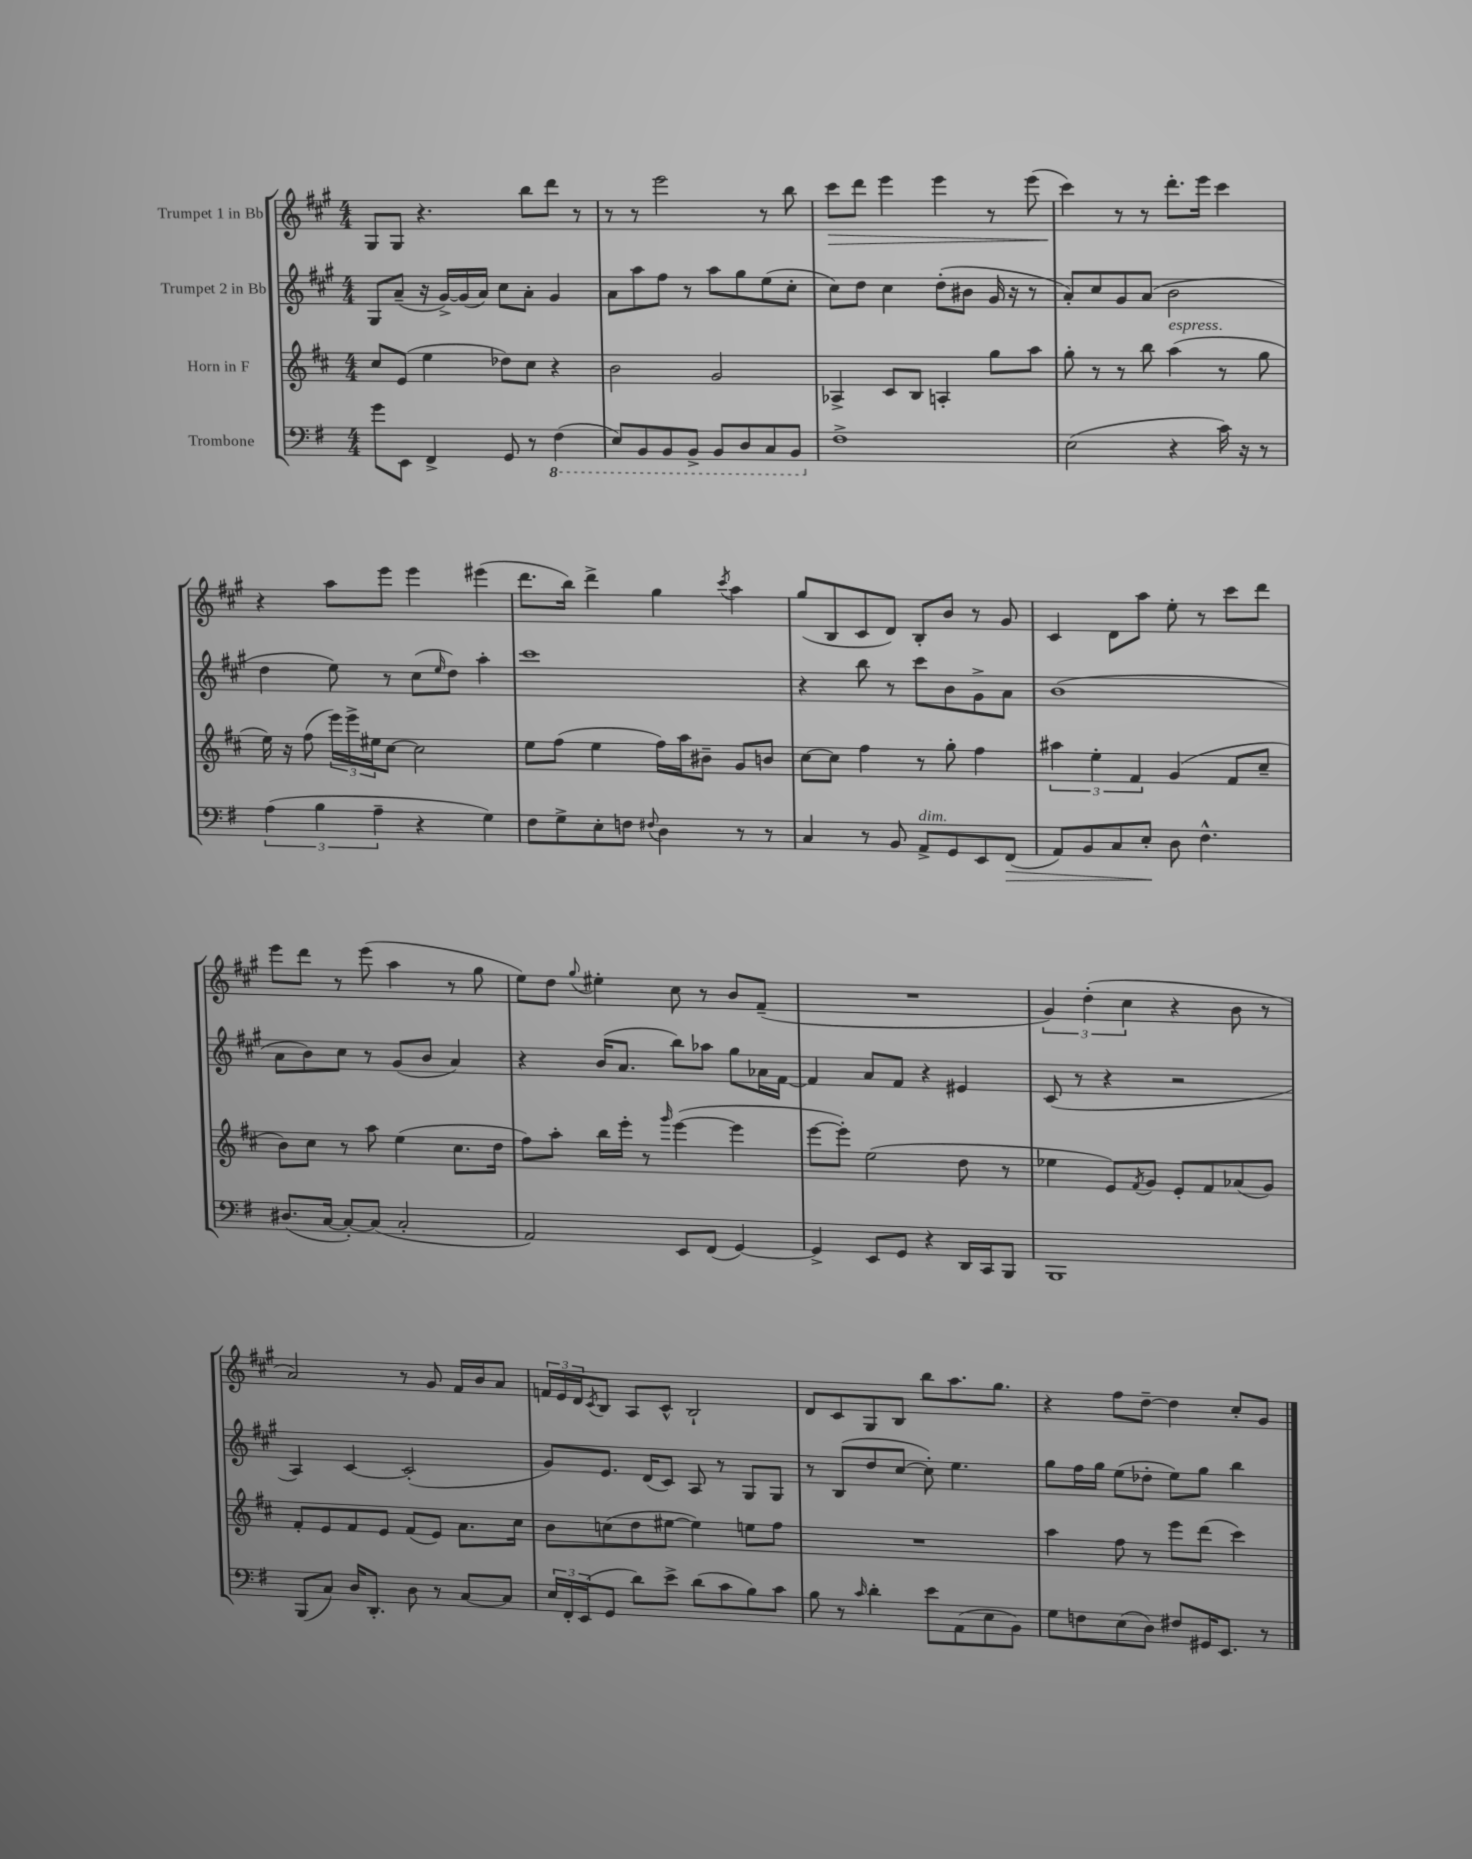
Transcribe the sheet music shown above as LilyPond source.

<<
\new StaffGroup <<
\new Staff = "s0" \with { instrumentName = "Trumpet 1 in Bb" } {
    \clef treble \key a \major \numericTimeSignature \time 4/4
    gis8 gis8 r4. b''8 d'''8 r8 |
    r8 r8 e'''2 r8 b''8 |
    cis'''8\> d'''8 e'''4 e'''4 r8 e'''8( |
    cis'''4\!) r8 r8 d'''8.-. e'''16 cis'''4 |
    r4 a''8 e'''8 e'''4 eis'''4( |
    d'''8. b''16) d'''4-> gis''4 \acciaccatura { cis'''8 } a''4 |
    gis''8( b8 cis'8 d'8) b8-. b'8 r8 gis'8 |
    cis'4 d'8 a''8 e''8-. r8 cis'''8 d'''8 |
    e'''8 d'''8 r8 e'''8( a''4 r8 gis''8 |
    e''8) d''8 \appoggiatura { gis''8 } eis''4-. cis''8 r8 b'8 fis'8--( |
    R1 |
    \tuplet 3/2 { gis'4) d''4-.( cis''4 } r4 b'8 r8 |
    a'2) r8 gis'8 fis'16 b'16 a'8 |
    \tuplet 3/2 { f'16 e'16 d'16 } \acciaccatura { cis'8 } b8 a8 cis'8-^ b2-! |
    d'8 cis'8 gis8 b8 b''8 a''8. gis''8. |
    r4 fis''8 d''8~-- d''4 cis''8-. gis'8 \bar "|." |
}
\new Staff = "s1" \with { instrumentName = "Trumpet 2 in Bb" } {
    \clef treble \key a \major \numericTimeSignature \time 4/4
    gis8 a'8--( r16 gis'16~->) gis'16( a'16) cis''8 a'8-. gis'4 |
    a'8 a''8 fis''8 r8 a''8 gis''8 e''8( cis''8-. |
    cis''8) d''8 cis''4 d''8-.( bis'8 gis'16 r16 r8 |
    a'8-.) cis''8 gis'8 a'8( b'2 |
    d''4 e''8) r8 cis''8( \grace { e''16 } d''8) a''4-. |
    cis'''1 |
    r4 b''8 r8 cis'''8 b'8 gis'8-> a'8 |
    b'1( |
    a'8 b'8) cis''8 r8 gis'8( b'8 a'4) |
    r4 b'16( a'8. b''8) aes''8 gis''8 aes'16 fis'16~ |
    fis'4 a'8 fis'8 r4 eis'4 |
    cis'8( r8 r4 r2 |
    a4) cis'4~ cis'2-.( |
    gis'8) e'8. d'16( cis'8) a8 r8 gis8 gis8 |
    r8 b8( d''8 cis''8~ cis''8-.) e''4. |
    gis''8 fis''16 gis''16 e''8( des''8-. e''8) gis''8 b''4 \bar "|." |
}
\new Staff = "s2" \with { instrumentName = "Horn in F" } {
    \clef treble \key d \major \numericTimeSignature \time 4/4
    cis''8 e'8( e''4 des''8) cis''8 r4 |
    b'2 g'2 |
    aes4-> cis'8 b8 a4-. g''8 a''8 |
    g''8-. r8 r8 b''8 a''4^\markup { \italic "espress." }( r8 g''8 |
    e''16) r16 fis''8( \tuplet 3/2 { e'''16) e'''16-> eis''16 } cis''8~ cis''2 |
    e''8 fis''8( e''4 fis''16) a''16 bis'8-- g'8 b'8 |
    cis''8~ cis''8 fis''4 r8 g''8-. fis''4 |
    \tuplet 3/2 { ais''4 e''4-. fis'4 } g'4( fis'8 cis''8-- |
    b'8) cis''8 r8 a''8 e''4( cis''8. d''16 |
    fis''8) a''8-. b''16 e'''16-. r8 \grace { g'''16 } e'''4~( e'''4 |
    e'''8~ e'''8-.) e''2( d''8 r8 |
    ees''4 e'8) \acciaccatura { fis'8 } g'8 e'8-. fis'8 aes'8( g'8) |
    fis'8-. e'8 fis'8 e'8 fis'8( e'8) a'8. cis''16 |
    b'8 c''8( d''8 eis''8~ eis''4) e''8 fis''8 |
    R1 |
    a''4 fis''8 r8 e'''8 d'''8( cis'''4) \bar "|." |
}
\new Staff = "s3" \with { instrumentName = "Trombone" } {
    \clef bass \key g \major \numericTimeSignature \time 4/4
    g'8 e,8 fis,4-> g,8 r8 \ottava #-1 fis,4( |
    e,8) b,,8 b,,8 b,,8-> b,,8 d,8 c,8 b,,8 \ottava #0 |
    fis1-> |
    e2( r4 c'16) r16 r8 |
    \tuplet 3/2 { a4( b4 a4-- } r4 g4) |
    fis8 g8-> e8-. f8 \appoggiatura { fis8 } d4 r8 r8 |
    c4 r8 b,8 a,8->^\markup { \italic "dim." } g,8 e,8 fis,8\>( |
    a,8) b,8 c8 e8-.\! d8 fis4.-^ |
    dis8.( c16~ c8~-.) c8( c2-. |
    a,2) e,8 fis,8( g,4~) |
    g,4-> e,8 g,8 r4 d,16 c,16 b,,8 |
    b,,1 |
    b,,8( c8) d16 d,8.-. d8 r8 c8~ c8 |
    \tuplet 3/2 { e16 fis,16-. e,16( } g,8 d'8) e'8-> d'8( c'8 b8) c'8 |
    b8 r8 \grace { c'16 } d'4-. e'8 a,8( e8 b,8) |
    g8 f8 e8( d8) fis8 gis,16 e,8. r8 \bar "|." |
}
>>
>>
\layout { \context { \Score \remove "Bar_number_engraver" } }
